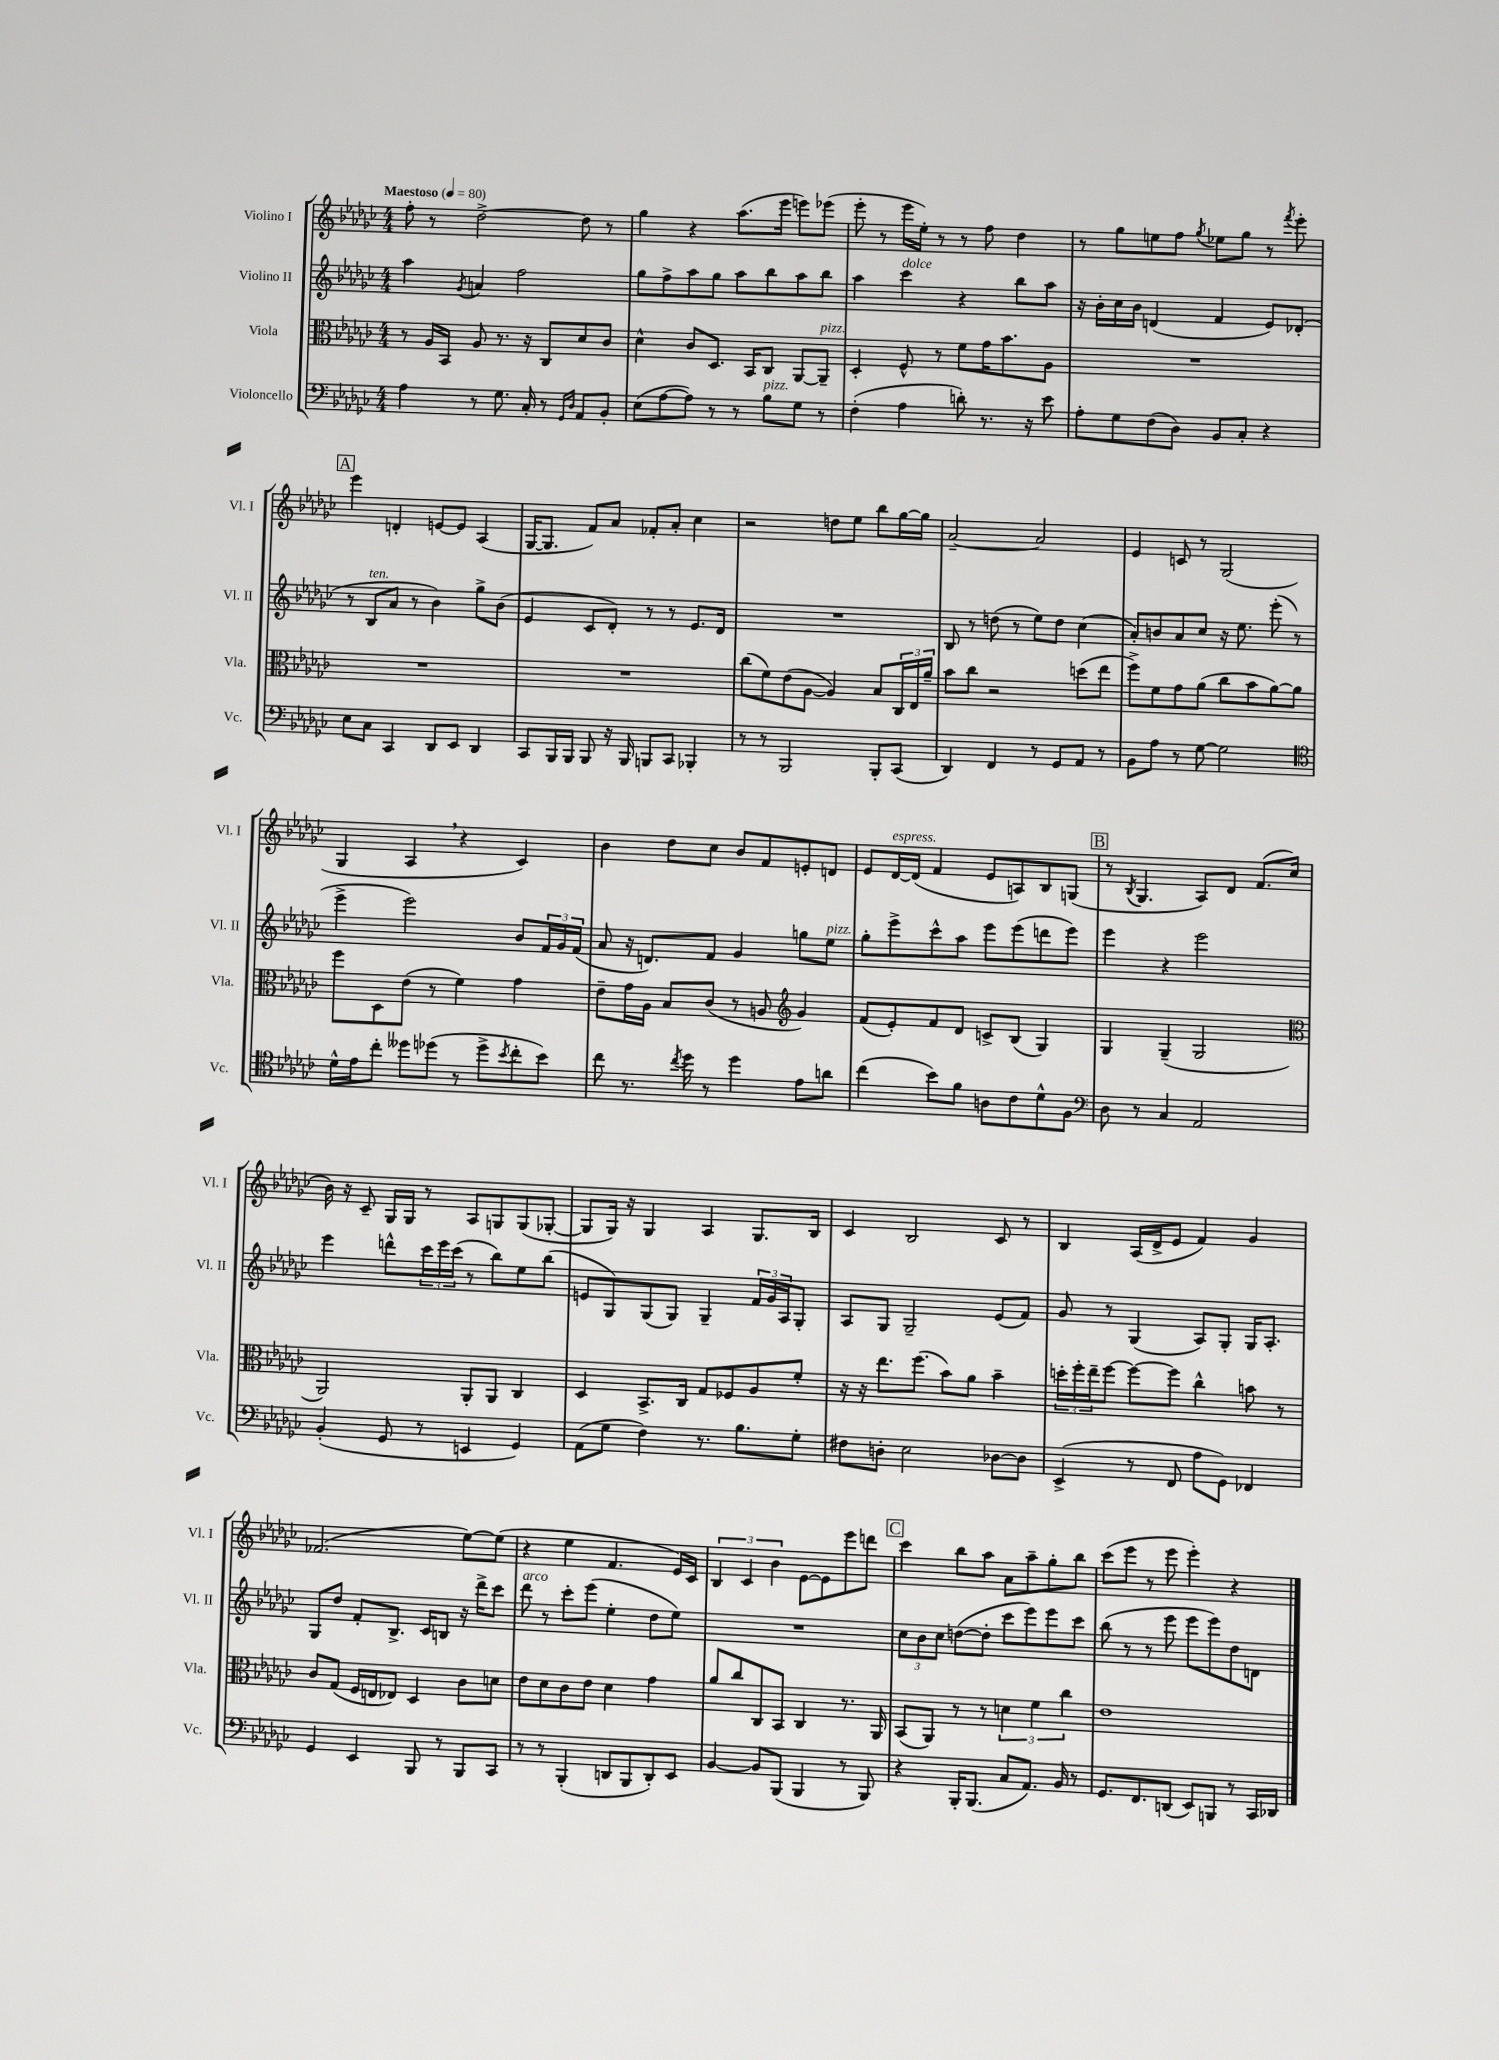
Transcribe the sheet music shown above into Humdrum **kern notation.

**kern	**kern	**kern	**kern
*staff4	*staff3	*staff2	*staff1
*clefF4	*clefC3	*clefG2	*clefG2
*k[b-e-a-d-g-c-]	*k[b-e-a-d-g-c-]	*k[b-e-a-d-g-c-]	*k[b-e-a-d-g-c-]
*M4/4	*M4/4	*M4/4	*M4/4
*MM80	*MM80	*MM80	*MM80
4A-\	8r	4aa-\	8ff'\
.	16A-/LL	.	8r
.	16BB-/JJ	.	.
.	.	8qg-/	.
8r	8A-/	4a/	[2dd-^\
8.G-\	8.r	.	.
.	.	2ff\	.
16C-'/	16r	.	.
8r	8C-/L	.	.
16qqGG-/LL	.	.	.
16qqD-/JJ	.	.	.
8AA-/L	8d-/	.	8dd-\]
8BB-'/J	8c-/J	.	8r
=	=	=	=
(8E-\L	4d-^^\	8gg-\L	4gg-\
[8A-\	.	8ff^\	.
8A-\]J)	8c-/L	8aa-\	4r
8r	8.D-/J	8gg-\J	.
8r	.	8aa-\L	(8.aa-\L
.	16BB-/LK	.	.
8B-\L	8C-/J	8bb-\	.
.	.	.	16eee-\Jk
8G-\J	[8AA-/L	8aa-\	8eee\L)
8r	8AA-~/]J	8bb-\J	(8eee-\J
=	=	=	=
(4F'\	4D-'/	4aa-\	8eee-'\
.	.	.	8r
4A-\	8F^^/	4ccc-\	16eee-\LL
.	.	.	16ee-'\JJ)
.	8r	.	8r
8d'\)	8f\L	4r	8r
8.r	16g-\K	.	8ff\
.	8.b-\	.	.
.	.	8bb-\L	4dd-\
16r	.	.	.
8e-\	8A-\J	8aa-\J	.
=	=	=	=
8A-'\L	1r	16r	8r
.	.	16b-'\LL	.
8G-\	.	16cc-\	8gg-\L
.	.	16b-\JJ	.
(8F\	.	(4d/	8ee\
8D-\J)	.	.	8ff\J
.	.	.	8qgg-/
8BB-/L	.	4f/	8ee-\L
8C-'/J	.	.	8gg-\J
4r	.	8e-/L)	8r
.	.	.	8qfff/
.	.	(8d-'/J	8eee-'\
=	=	=	=
8E-\L	1r	8r	4eee-\
8C-\J	.	8B-/L	.
4CC-/	.	8a-/J	4d'/
.	.	8r	.
8DD-/L	.	4b-\)	[8e/L
8EE-/J	.	.	8e/]J
4DD-/	.	8gg-^\L	(4A-/
.	.	(8b-\J	.
=	=	=	=
8CC-/L	1r	4e-/	[16G-/LK
.	.	.	8.G-/]J
16BBB-/L	.	.	.
16BBB-/JJ	.	.	.
8BBB-/	.	8c-/L	8f/L)
16r	.	8d-'/J)	8a-/J
16BBB-/	.	.	.
8BBB/L	.	8r	8f-'/L
8CC-/J	.	8r	8a-'/J
4BBB-'/	.	8.e-/L	4cc-\
.	.	16d-/Jk	.
=	=	=	=
8r	(8cc-\L	1r	2r
8r	8f\)	.	.
2BBB-/	(8e-\	.	.
.	[8A-\J	.	.
.	4A-/])	.	8dd\L
.	.	.	8ee-\J
8BBB-'/L	8B-/L	.	8bb-\L
(8CC-/J	24C-/L	.	[16gg-\L
.	24E-/	.	.
.	.	.	16gg-\]JJ
.	24a-~/JJ	.	.
=	=	=	=
4DD-/)	8b-\L	8B-/	[2a-~/
.	8cc-\J	8r	.
4FF/	2r	(8dd\	.
.	.	8r	.
8r	.	8ee-\L)	2a-/]
8GG-/L	.	8dd\J	.
8AA-/J	(8dd\L	(4cc-\	.
8r	8ee-\J	.	.
=	=	=	=
8BB-\L	8ff^\L)	8a-'/L)	4e-/
8A-\J	8f\	8b/	.
8r	8g-\	8a-/	8c/
[8G-\	(8a-\J	8cc-/J	8r
2G-\]	8cc-\L	16r	(2G-/
.	.	8.ee-\	.
.	8b-\	.	.
.	[8a-\)	(8eee-'\	.
.	8a-\]J	8r	.
=	=	=	=
*clefC4	*	*	*
16d-^^\LL	8ff\L	4eee-^\	4G-/
16e-\J	.	.	.
8cc-'\J	8D-\	.	.
8dd--\L	(8e-\J	2eee-\)	4A-/
(8dd-\J	8r	.	.
8r	4f\)	.	4r
8dd-^\L	.	.	.
8qb-/	.	.	.
8cc-'\	4g-\	8b-/L	4c-/)
8b-\J)	.	24f/L	.
.	.	24g-/	.
.	.	(24f/JJ	.
=	=	=	=
8cc-\	8e-~\L	8a-/	4b-\
8.r	16g-\L	16r	.
.	16A-\JJ	8.d/L)	.
.	8B-/L	.	8dd-\L
8qcc-/	.	.	.
16dd-\	.	.	.
8r	(8c-/J	8f/J	8cc-\J
4dd-\	8r	4g-/	8b-/L
.	8A/	.	8f/
*	*clefG2	*	*
8e-\L	4g-/)	8gg\L	8e'/
8a\J	.	8ee-\J	8d/J
=	=	=	=
(4cc-\	(8f/L	8gg-'\L	8e-/L
.	8e-'/)	8eee-^\	[16d-/L
.	.	.	(16d-/]JJ
8b-\L)	8f/	8ccc-^^\	4f/
8f\J	8d-/J	8aa-\J	.
8A\L	8c^/L	8eee-\L	8e-/L
8c-\	(8B-/J	(8eee-\	8A/)
8d-^^\	4G-/)	8ddd\	8B-/
8F\J	.	8eee-\J)	(8G/J
=	=	=	=
*clefF4	*	*	*
8D-\	4G-/	4eee-\	8r
.	.	.	8qB-/
8r	.	.	4.G-/
4C-/	(4G-~/	4r	.
2AA-/	2G-/	2eee-\	8A-/L)
.	.	.	8d-/J
.	.	.	(8.f/L
.	.	.	16cc-/Jk
=	=	=	=
*	*clefC3	*	*
(4BB-'/	2AA-/)	4eee-\	16b-\)
.	.	.	16r
.	.	.	8c-~/
8GG-/	.	8ddd^^\L	16G-/LL
.	.	.	16G-/JJ
8r	.	24ccc-\L	8r
.	.	24eee-\	.
.	.	(24ccc-\JJ	.
4EE/	8AA-'/L	8r	8A-/L
.	8AA-/J	8bb-\L)	8G/
4GG-/)	4C-/	8ee-\	(8G/
.	.	(8bb-\J	[8G-'/J
=	=	=	=
(8AA-\L	4D-/	8e/L	8G-/]L
8G-\J	.	8G-/)	16G-/Jk)
.	.	.	16r
4F\)	8.BB-^/L	(8G-/	4G-/
.	.	8G-/J)	.
.	16C-/Jk	.	.
8.r	8G-/L	4G-~/	4A-/
.	8F-/	.	.
8.B-\L	.	.	.
.	8A-/	24f/LL	8.G-/L
.	.	24g-/	.
.	.	24A-/J	.
8G-'\J	8f'/J	8G-'/J	.
.	.	.	16B-/Jk
=	=	=	=
8F#\L	16r	8A-/L	4c-/
.	16r	.	.
8D'\J	8.ee-\L	8G-/J	.
2E-\	.	2G-~/	2B-/
.	(8.ff\J	.	.
.	8b-\L)	.	.
.	8a-\J	.	.
[8D-\L	4b-~\	(8e-/L	8c-/
8D-\]J	.	8f/J)	8r
=	=	=	=
(4EE-^/	24dd'\LL	8g-/	4B-/
.	24ff'\	.	.
.	24ee-~\J	.	.
.	[8ff\J	8r	.
8r	8ff\_L	(4G-/	(16A-/LL
.	.	.	16d-^/J
8FF/	8ff\]J	.	8e-/J
8A-\L	4cc-^^\	8A-/L)	4f/)
8GG-\J)	.	8G-'/J	.
4FF-/	8b\	16G-/LK	4g-/
.	.	8.A-'/J	.
.	8r	.	.
=	=	=	=
4GG-/	8c-/L	8G-/L	(2.f-/
.	(8G-/J	8dd-/J	.
4EE-/	16F/LL	8f'/L	.
.	16E/J	.	.
.	8E-/J)	8.B-^/J	.
8BBB-/	4D-/	.	.
.	.	16c-/LK	.
8r	.	8B/J	.
8BBB-/L	8c-\L	16r	[8ee-\L)
.	.	16ddd-^\LK	.
8CC-/J	8d\J	8ccc-\J	(8ee-\]J
=	=	=	=
8r	8e-\L	8ddd-\	4r
8r	8d-\	8r	.
(4BBB-'/	8c-\	8ccc-'\L	4ee-\
.	8e-\J	(8eee-\J	.
8DD/L	4d-\	4ee-'\	4.f/
8BBB-/	.	.	.
8DD'/)	4g-\	8dd-\L	.
8EE-/J	.	8ee-\J)	16e-/LL)
.	.	.	16c-/JJ
=	=	=	=
[4BB-/	8a-/L	1r	6B-/
.	8cc-/	.	.
.	.	.	6c-/
8BB-/]L	8C-/	.	.
.	.	.	6b-\
(8BBB-/J	8BB-/J	.	.
4BBB-/	4C-/	.	[8e-\L
.	.	.	8e-\]
8r	8.r	.	8eee-\
8BBB-/)	.	.	8ddd\J
.	16AA-/	.	.
=	=	=	=
4r	(8BB-/L	12cc-\L	4ccc-\
.	.	12b-\	.
.	8AA-/J)	.	.
.	.	12cc-\J	.
16BBB-'/LK	8r	([8dd\L	8bb-\L
(8.BBB-/J	.	.	.
.	8r	8dd'\]J	8aa-\J
8C-/L	6d\	8ccc-\L	8a-\L
8.AA-/J)	.	8eee-\)	8aa-~\
.	6f\	.	.
.	.	8eee-\	8gg-'\
16BB-/	.	.	.
.	6cc-\	.	.
8r	.	8ccc-\J	8bb-\J
=	=	=	=
8.GG-/L	1e-	(8bb-\	(8ccc-\L
.	.	8r	8eee-\J
8.FF/	.	.	.
.	.	8r	8r
(8DD/J	.	8eee-\	8eee-\
8EE-/L)	.	8eee-\L	4eee-'\)
8BBB/J	.	8eee-\)	.
8r	.	8dd-\	4r
16CC-/LL	.	8d\J	.
16DD-/JJ	.	.	.
==	==	==	==
*-	*-	*-	*-
